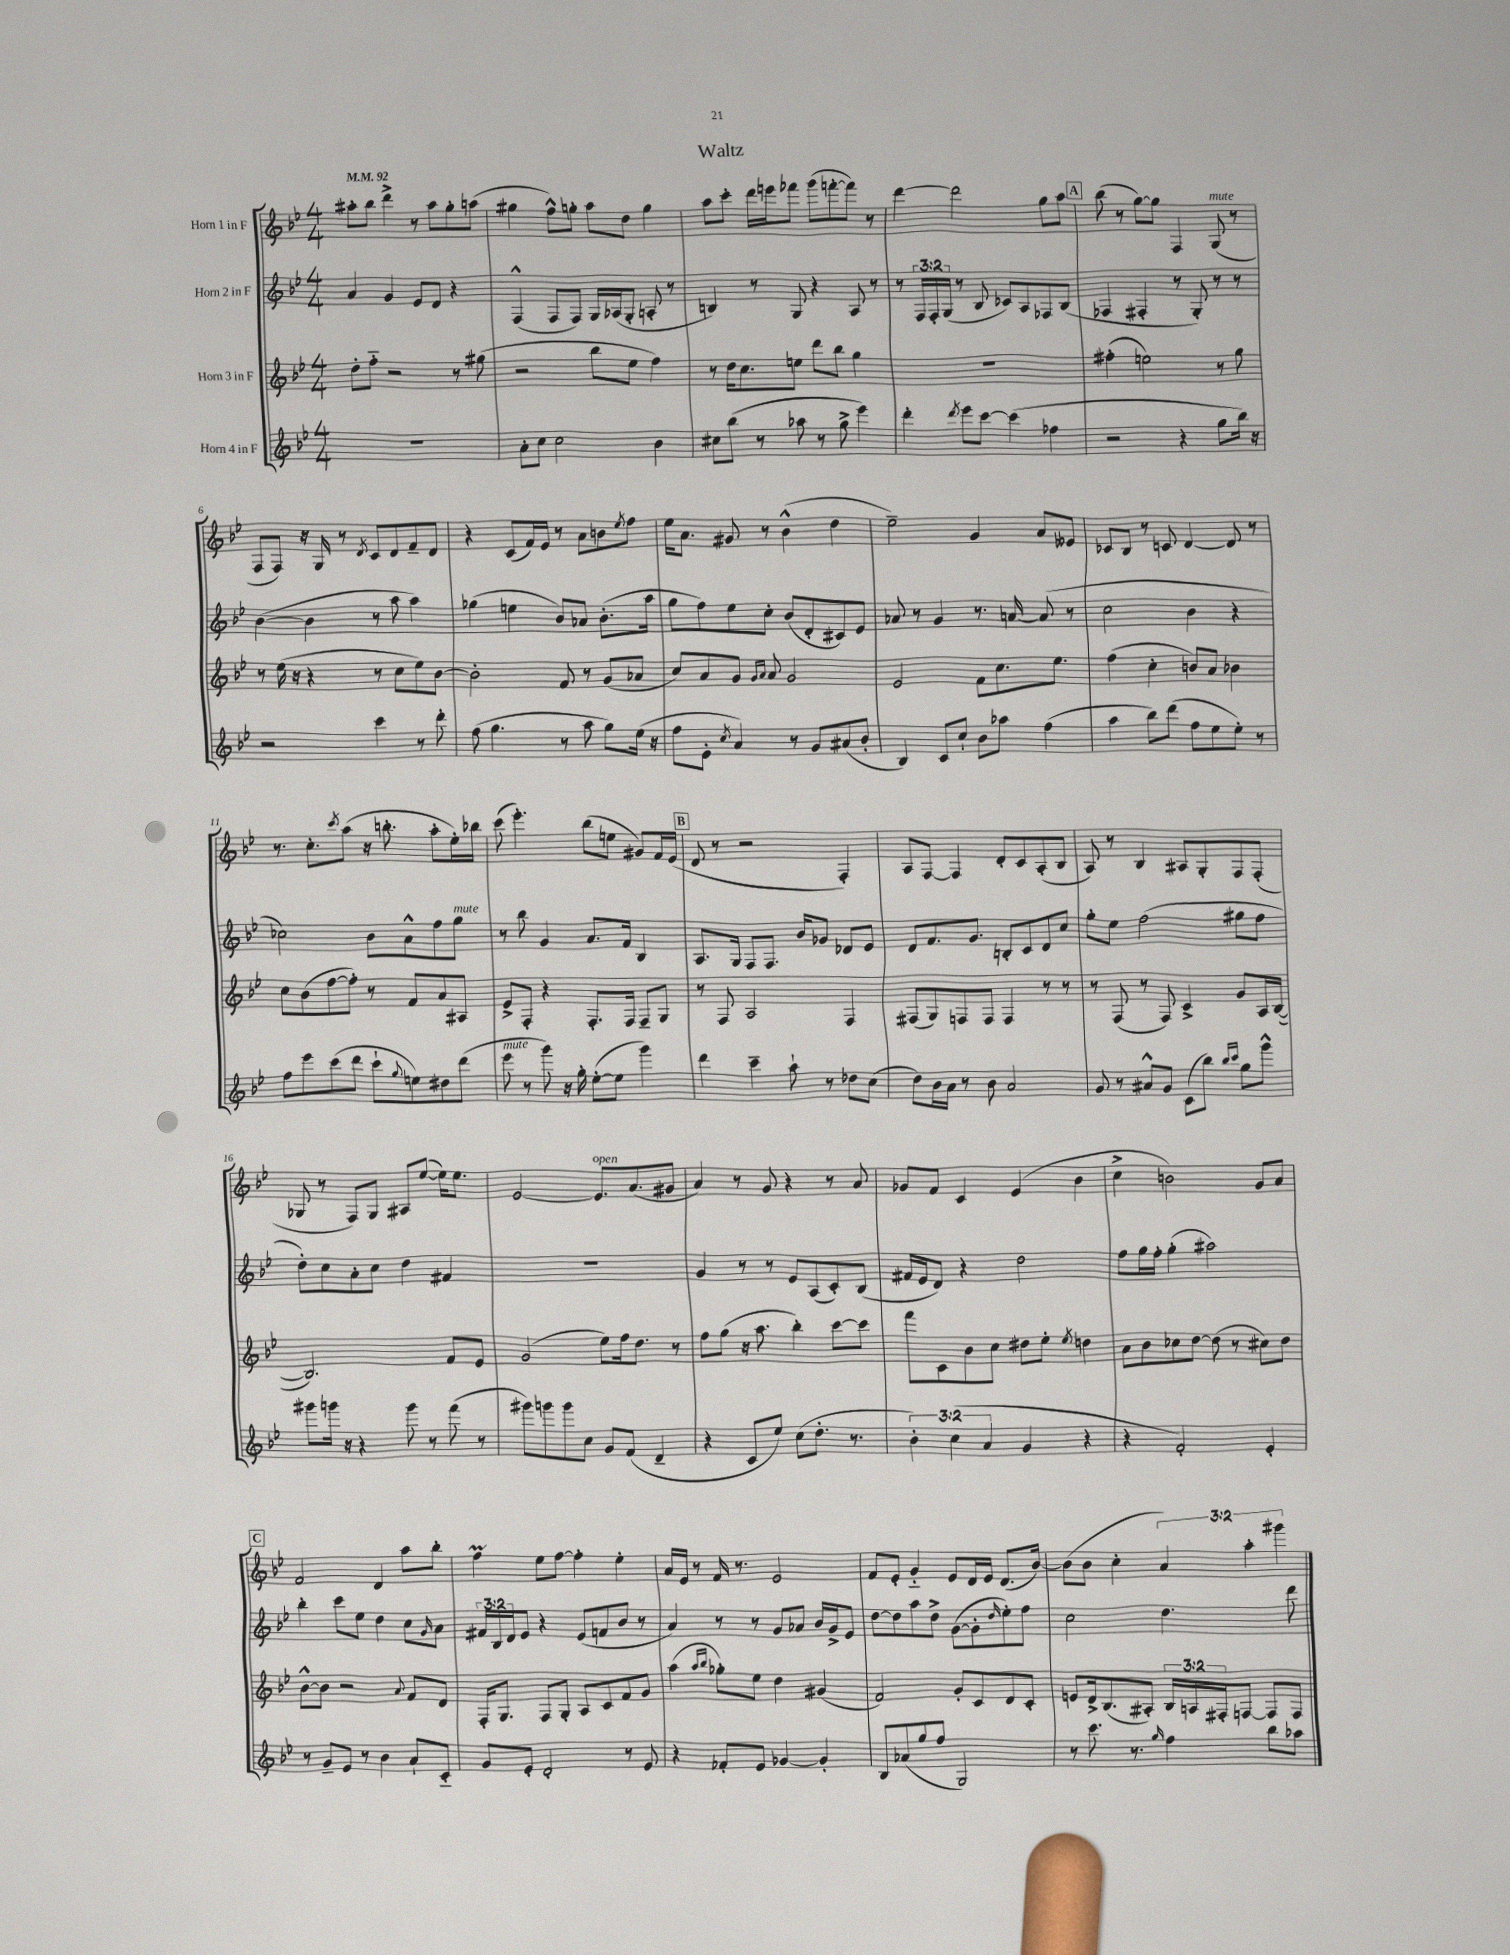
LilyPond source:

\header { title = "Waltz" }
<<
\new StaffGroup <<
\new Staff = "s0" \with { instrumentName = "Horn 1 in F" } {
    \clef treble \key bes \major \numericTimeSignature \time 4/4 \override Staff.TupletNumber.text = #tuplet-number::calc-fraction-text \tempo 4 = 92
    ais''8-. bes''8 d'''4-> r8 ais''8 g''8-. a''8( |
    gis''4 f''8-^) g''8-. a''8 d''8 g''4 |
    a''8 c'''8-. d'''16 e'''16 fes'''8 g'''8( f'''8~-. f'''8) r8 |
    d'''4~ d'''2 g''8 a''8 |
    \mark \markup { \box "A" } bes''8( r8 g''8~) g''8 f4 g8^\markup { \italic "mute" }( r8 |
    f8 f8) r16 g16 r8 \acciaccatura { d'8 } c'8 d'8 f'8-- d'8 |
    r4 c'8( f'16) ees'16 r8 a'8 b'8 \acciaccatura { ees''8 } f''8 |
    ees''16 a'8. gis'8 r8 bes'4-^( d''4 |
    ees''2--) g'4 a'8 eeses'8 |
    ces'8 bes8 r8 c'8 d'4~ d'8 r8 |
    r8. c''8.-. \acciaccatura { c'''8 } a''8( r16 b''8.-. a''8-. ees''16-.) bes''16 |
    c'''8( ees'''4.-.) bes''8( e''8 gis'8) f'16 ees'16( |
    \mark \markup { \box "B" } d'8 r8 r2 f4-.) |
    a8 f8~ f4 d'8-. c'8 a8-.( bes8 |
    a8) r8 bes4 ais8 g8-. f8 f8-.( |
    ges8 r8 f8) ges8 ais8 ees''8~( ees''16) ees''8. |
    ees'2~ ees'8.^\markup { \italic "open" } a'8.( gis'8 |
    a'4) r8 g'8 r4 r8 a'8 |
    ges'8 f'8 c'4 ees'4( bes'4 |
    c''4-> b'2) g'8 a'8 |
    \mark \markup { \box "C" } f'2 d'4 a''8 bes''8-. |
    f''4\prall ees''8 f''8~ f''4-. ees''4-. |
    a'16 ees'16 r8 f'16 r8. ees'2 |
    f'8 ees'8-. g'4-_ ees'8 d'16 ees'16 d'8.( bes'16~) |
    bes'8( bes'8 c''4-. \tuplet 3/2 { a'4) a''4-. gis'''4 } \bar "|." |
}
\new Staff = "s1" \with { instrumentName = "Horn 2 in F" } {
    \clef treble \key bes \major \numericTimeSignature \time 4/4 \override Staff.TupletNumber.text = #tuplet-number::calc-fraction-text
    a'4 g'4 ees'8 d'8 r4 |
    f4-^( f8 f8) g16 aes16( g8-. a8-. r8 |
    b4) r8 g8 r4 a8 r8 |
    r8 \tuplet 3/2 { f16 f16-. g16( } r8 bes8 ces'8) a8 fes8 bes8( |
    \mark \markup { \box "A" } fes4 fis4-. r8 g8-.) r8 r8 |
    bes'4~( bes'4 r8 a''8 a''4) |
    ges''4( e''4 bes'8) aes'8 bes'8.-.( a''16 |
    g''8 f''8) ees''8 c''8-. bes'8( d'8-. cis'8) ees'8 |
    aes'8 r8 g'4 r8. a'16~ a'8( r8 |
    c''2 bes'4 r4 |
    ces''2) bes'8 a'8-^ f''8 g''8^\markup { \italic "mute" } |
    r8 bes''8 g'4 a'8. f'16 bes4 |
    \mark \markup { \box "B" } a8. g16 f8 f8. bes'16 ges'8 des'8 ees'8 |
    d'8 f'8. g'8. b8-. c'8 d'8 c''8 |
    g''8-. ees''8 f''2( gis''8 f''8 |
    d''8-.) c''8 a'8-. c''8 d''4 fis'4 |
    R1 |
    g'4 r8 r8 ees'8 a8( c'8-.) bes8( |
    fis'16 ees'16 d'8) r4 d''2 |
    f''8 g''16 f''16-. g''4-.( ais''2) |
    \mark \markup { \box "C" } bes''4-. c'''8 ees''8 d''4 c''8 \grace { g'16 } a'8 |
    \tuplet 3/2 { fis'16 bes16 d'16 } ees'8 r4 ees'8( f'8 bes'8 r8 |
    a'4) r8 r8 g'8 aes'8 bes'16 g'16-> ees'8 |
    d''8~ d''8 a''8 d''8-> g'8~( g'8-. \grace { d''16 } ees''8-.) f''8 |
    c''2 d''4. d'''8 \bar "|." |
}
\new Staff = "s2" \with { instrumentName = "Horn 3 in F" } {
    \clef treble \key bes \major \numericTimeSignature \time 4/4 \override Staff.TupletNumber.text = #tuplet-number::calc-fraction-text
    d''8-. f''8-_ r2 r8 gis''8( |
    r2 bes''8 ees''8 f''4) |
    r8 d''16 c''8. e''8 d'''8 bes''8 g''4 |
    R1 |
    \mark \markup { \box "A" } fis''4-.( e''2) r8 g''8 |
    r8 ees''16( r16 r4 r8 c''8 ees''8) bes'8~ |
    bes'2-. f'8 r8 g'8( aes'8 |
    c''8) a'8 g'8 \grace { g'16 a'16 } a'8 g'2 |
    ees'2 f'8 c''8. ees''8. |
    f''4( c''4-. b'8) a'8 bes'4 |
    c''8 bes'8( f''8~ f''8-.) r8 f'8 a'8 ais8 |
    ees'8-> f8-. r4 f8.-. f16 f8-- g8 |
    \mark \markup { \box "B" } r8 f8 a2 f4 |
    fis8( g8) f8 f8 f4 r8 r8 |
    r8 f8( r8 f8) c'4-> g'8 a16 bes16~( |
    bes2.) f'8 ees'8 |
    g'2( ees''8) f''16 d''8. r8 |
    f''8 g''8( r16 a''8. bes''4-.) c'''8~ c'''8 |
    f'''8 c'8 bes'8 c''8 dis''8 ees''8-. \acciaccatura { ees''8 } d''4 |
    a'8 bes'8 ces''8 d''8~ d''8( r8 cis''8) d''8 |
    \mark \markup { \box "C" } bes'8~-^ bes'8 r2 \appoggiatura { a'8 } f'8 d'8 |
    f16-. g8. f8 g8-. a8 c'8 f'8 g'8 |
    a''4( \grace { a''16 bes''16 } ges''8-.) ees''8 d''4 gis'4( |
    f'2) g'8-. c'8 d'8 c'8-. |
    e'8 d'16-> bes8.( ais8-.) \tuplet 3/2 { bes16 a16 fis16-. } f8~ f8 f8 \bar "|." |
}
\new Staff = "s3" \with { instrumentName = "Horn 4 in F" } {
    \clef treble \key bes \major \numericTimeSignature \time 4/4 \override Staff.TupletNumber.text = #tuplet-number::calc-fraction-text
    R1 |
    a'8-. c''8 c''2 bes'4 |
    cis''8 bes''8( r8 aes''8 r8 g''8-> ees'''4) |
    d'''4-. \acciaccatura { d'''8 } ees'''8 c'''8~ c'''4( fes''4 |
    \mark \markup { \box "A" } r2 r4 g''8 bes''16) r16 |
    r2 c'''4 r8 d'''8-. |
    f''8( g''4. r8 a''8 g''8) ees''16( r16 |
    f''8 ees'8-. \acciaccatura { c''8 } a'4) r8 g'8 ais'8( bes'8-. |
    bes4) c'8 c''8-! bes'8 aes''8 f''4( |
    a''4 bes''8) d'''8( f''8 ees''8 ees''8-.) r8 |
    f''8 ees'''8 c'''8( d'''8 c'''8-! \appoggiatura { g''8 } e''8) dis''8 d'''8( |
    ees'''8^\markup { \italic "mute" } r8 g'''8) r16 g''16-. ees''8~-.( ees''8 g'''4) |
    \mark \markup { \box "B" } d'''4 c'''4-- a''8-! r8 des''8 c''8( |
    d''8) bes'16 a'16 r8 bes'8 a'2 |
    g'8 r8 ais'8-^ g'8 c'8( bes''8) \grace { bes''16 c'''16 } g''8 g'''8-^ |
    gis'''8 g'''16 r16 r4 g'''8 r8 f'''8( r8 |
    gis'''8) g'''8 g'''8 c''8 g'8 f'8( d'4-- |
    r4 c'8 ees''8) c''8( d''8.-. r8. |
    \tuplet 3/2 { bes'4-.) c''4( a'4 } g'4 r4 |
    r4 f'2-.) ees'4-. |
    \mark \markup { \box "C" } r8 g'8-- ees'8 r8 bes'4 a'8-! c'8-_ |
    g'8 ees'8-. d'2-. r8 ees'8 |
    r4 fes'8-. ees'8 ges'4~ ges'4-. |
    bes8 aes'8( g''8 f''8 g2) |
    r8 c'''8. r8. \grace { g''16 } f''4 bes''8 aes''8 \bar "|." |
}
>>
>>
